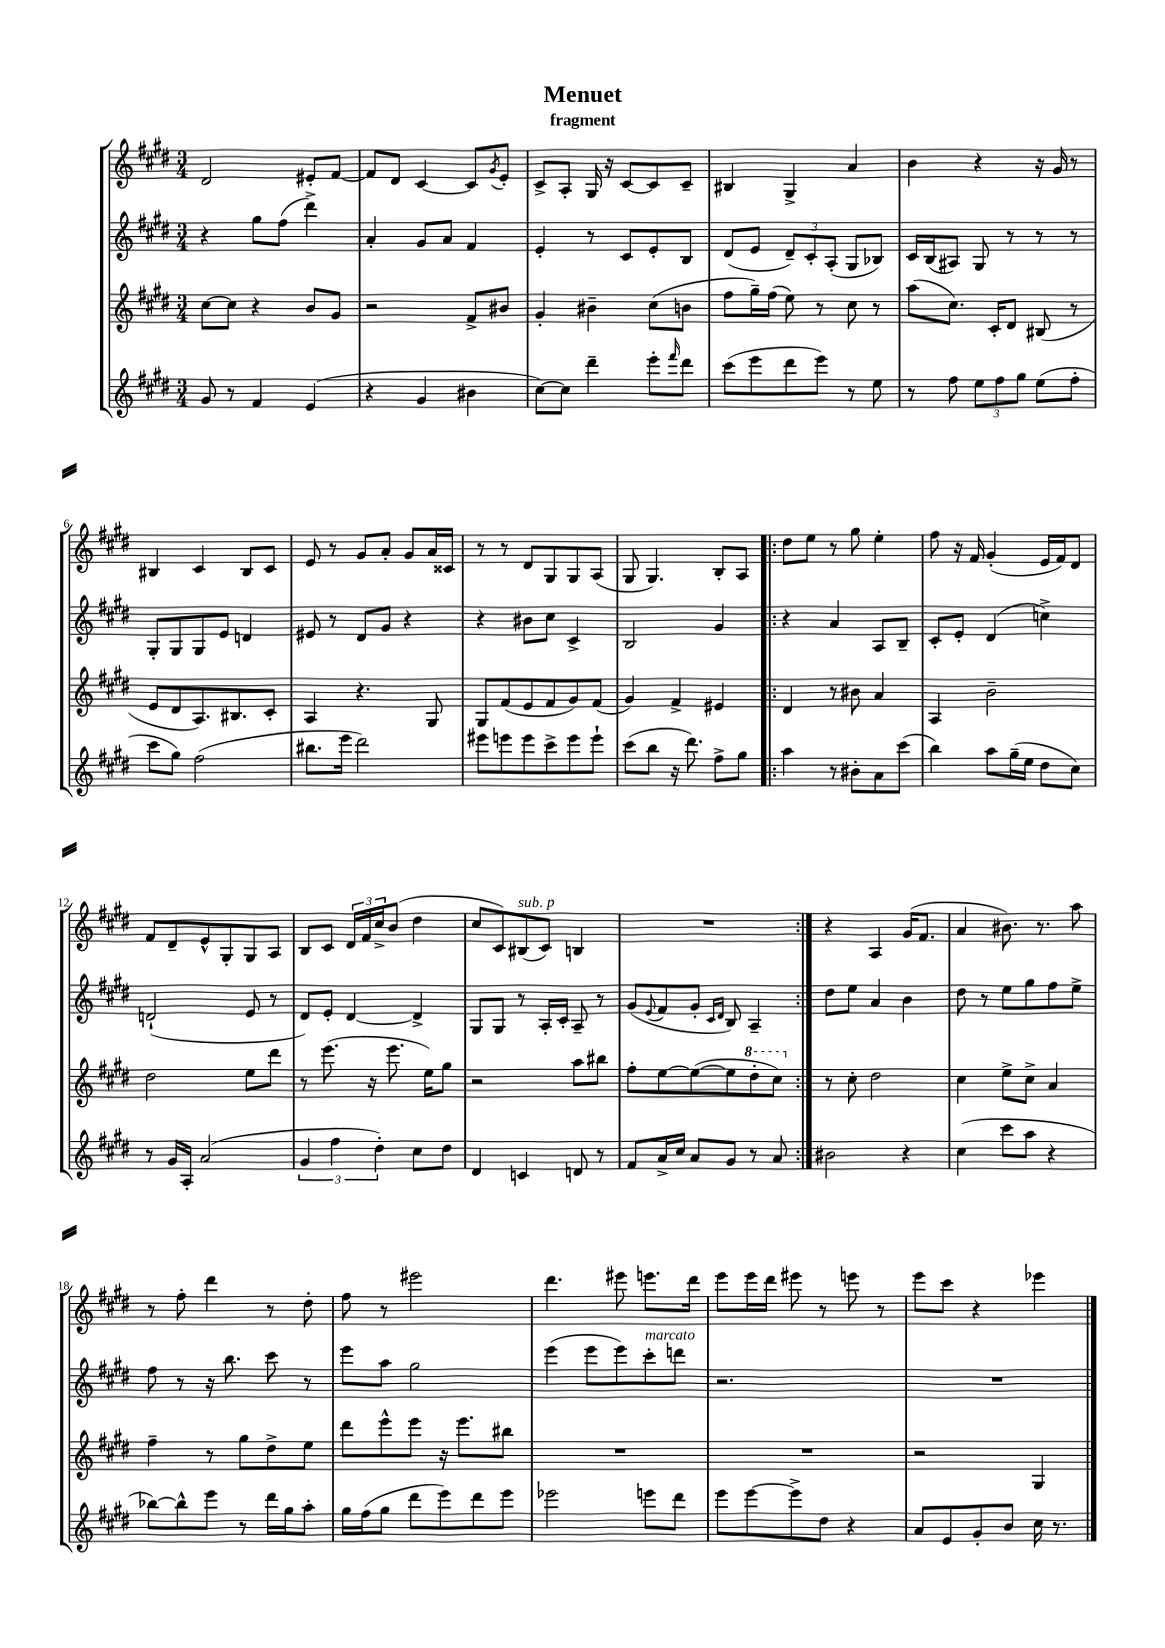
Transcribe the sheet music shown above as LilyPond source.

\header { title = "Menuet" subtitle = "fragment" }
<<
\new StaffGroup <<
\new Staff = "s0" {
    \clef treble \key e \major \numericTimeSignature \time 3/4
    dis'2 eis'8-. fis'8~ |
    fis'8 dis'8 cis'4~ cis'8 \acciaccatura { gis'8 } e'8-. |
    cis'8-> a8-. gis16 r16 cis'8~ cis'8 cis'8-- |
    bis4 gis4-> a'4 |
    b'4 r4 r16 gis'16 r8 |
    bis4 cis'4 bis8 cis'8 |
    e'8 r8 gis'8 a'8-. gis'8 a'16 cisis'16 |
    r8 r8 dis'8 gis8 gis8 a8( |
    gis8 gis4.) b8-. a8 |
    \repeat volta 2 { dis''8 e''8 r8 gis''8 e''4-. |
    fis''8 r16 fis'16 gis'4-.( e'16 fis'16) dis'8 |
    fis'8 dis'8-- e'8-^ gis8-. gis8 a8 |
    b8 cis'8 \tuplet 3/2 { dis'16 fis'16 cis''16-> } b'8( dis''4 |
    cis''8 cis'8) bis8^\markup { \italic "sub. p" }( cis'8) b4 |
    R2. | }
    r4 a4 gis'16( fis'8. |
    a'4 bis'8.) r8. a''8 |
    r8 fis''8-. dis'''4 r8 dis''8-. |
    fis''8 r8 eis'''2 |
    dis'''4. eis'''8 e'''8. dis'''16 |
    e'''8 e'''16 dis'''16 eis'''8 r8 e'''8 r8 |
    e'''8 cis'''8 r4 ees'''4 \bar "|." |
}
\new Staff = "s1" {
    \clef treble \key e \major \numericTimeSignature \time 3/4
    r4 gis''8 fis''8( dis'''4->) |
    a'4-. gis'8 a'8 fis'4 |
    e'4-. r8 cis'8 e'8-. b8 |
    dis'8( e'8 \tuplet 3/2 { dis'8--) cis'8-. a8-.( } gis8 bes8) |
    cis'16 b16( ais8) gis8 r8 r8 r8 |
    gis8-. gis8 gis8 e'8 d'4 |
    eis'8 r8 dis'8 gis'8 r4 |
    r4 bis'8 cis''8 cis'4-> |
    b2 gis'4 |
    \repeat volta 2 { r4 a'4 a8 b8-- |
    cis'8-. e'8-. dis'4( c''4->) |
    d'2-!( e'8 r8 |
    dis'8) e'8-. dis'4~ dis'4-> |
    gis8 gis8 r8 a16-. cis'16-. a8-- r8 |
    gis'8( \appoggiatura { e'8 } fis'8 gis'8-. \grace { cis'16 dis'16 } b8) a4-- | }
    dis''8 e''8 a'4 b'4 |
    dis''8 r8 e''8 gis''8 fis''8 e''8-> |
    fis''8 r8 r16 b''8. cis'''8 r8 |
    e'''8 a''8 gis''2 |
    e'''4( e'''8 e'''8) cis'''8-.^\markup { \italic "marcato" } d'''8 |
    r2. |
    R2. \bar "|." |
}
\new Staff = "s2" {
    \clef treble \key e \major \numericTimeSignature \time 3/4
    cis''8~ cis''8 r4 b'8 gis'8 |
    r2 fis'8-> bis'8 |
    gis'4-. bis'4-- cis''8( b'8 |
    fis''8 gis''16--) fis''16( e''8) r8 cis''8 r8 |
    a''8( cis''8.) cis'16-. dis'8 bis8( r8 |
    e'8 dis'8 a8.) bis8. cis'8-. |
    a4 r4. gis8 |
    gis8 fis'8( e'8 fis'8 gis'8) fis'8( |
    gis'4) fis'4-> eis'4 |
    \repeat volta 2 { dis'4 r8 bis'8 a'4 |
    a4 b'2-- |
    dis''2 e''8 dis'''8 |
    r8 e'''8.( r16 e'''8. e''16) gis''8 |
    r2 a''8 bis''8 |
    fis''8-. e''8~ e''8~( e''8 \ottava #1 dis'''8-. cis'''8) \ottava #0 | }
    r8 cis''8-. dis''2 |
    cis''4 e''8-> cis''8-> a'4 |
    fis''4-- r8 gis''8 dis''8-> e''8 |
    dis'''8 e'''8-^ e'''8 r16 e'''8. bis''8 |
    R2. |
    R2. |
    r2 gis4 \bar "|." |
}
\new Staff = "s3" {
    \clef treble \key e \major \numericTimeSignature \time 3/4
    gis'8 r8 fis'4 e'4( |
    r4 gis'4 bis'4 |
    cis''8~) cis''8 dis'''4-- e'''8-. \grace { fis'''16 } dis'''8 |
    cis'''8( e'''8 dis'''8 e'''8) r8 e''8 |
    r8 fis''8 \tuplet 3/2 { e''8 fis''8 gis''8 } e''8( fis''8-. |
    cis'''8 gis''8) fis''2( |
    bis''8. e'''16 dis'''2) |
    eis'''8 e'''8 e'''8 cis'''8-> e'''8 e'''8-! |
    cis'''8( b''8 r16 dis'''8.) fis''8-> gis''8 |
    \repeat volta 2 { a''4 r8 bis'8-. a'8 cis'''8( |
    b''4) a''8 gis''16--( e''16 dis''8 cis''8) |
    r8 gis'16 a16-. a'2( |
    \tuplet 3/2 { gis'4 fis''4 dis''4-.) } cis''8 dis''8 |
    dis'4 c'4 d'8 r8 |
    fis'8 a'16-> cis''16 a'8 gis'8 r8 a'8 | }
    bis'2 r4 |
    cis''4( cis'''8 a''8 r4 |
    bes''8~) bes''8-^ e'''8 r8 dis'''16 gis''16 a''8-. |
    gis''16 fis''16( gis''8 dis'''8 e'''8) dis'''8 e'''8 |
    ees'''2 e'''8 dis'''8 |
    e'''8 e'''8~ e'''8-> dis''8 r4 |
    a'8 e'8 gis'8-. b'8 cis''16 r8. \bar "|." |
}
>>
>>
